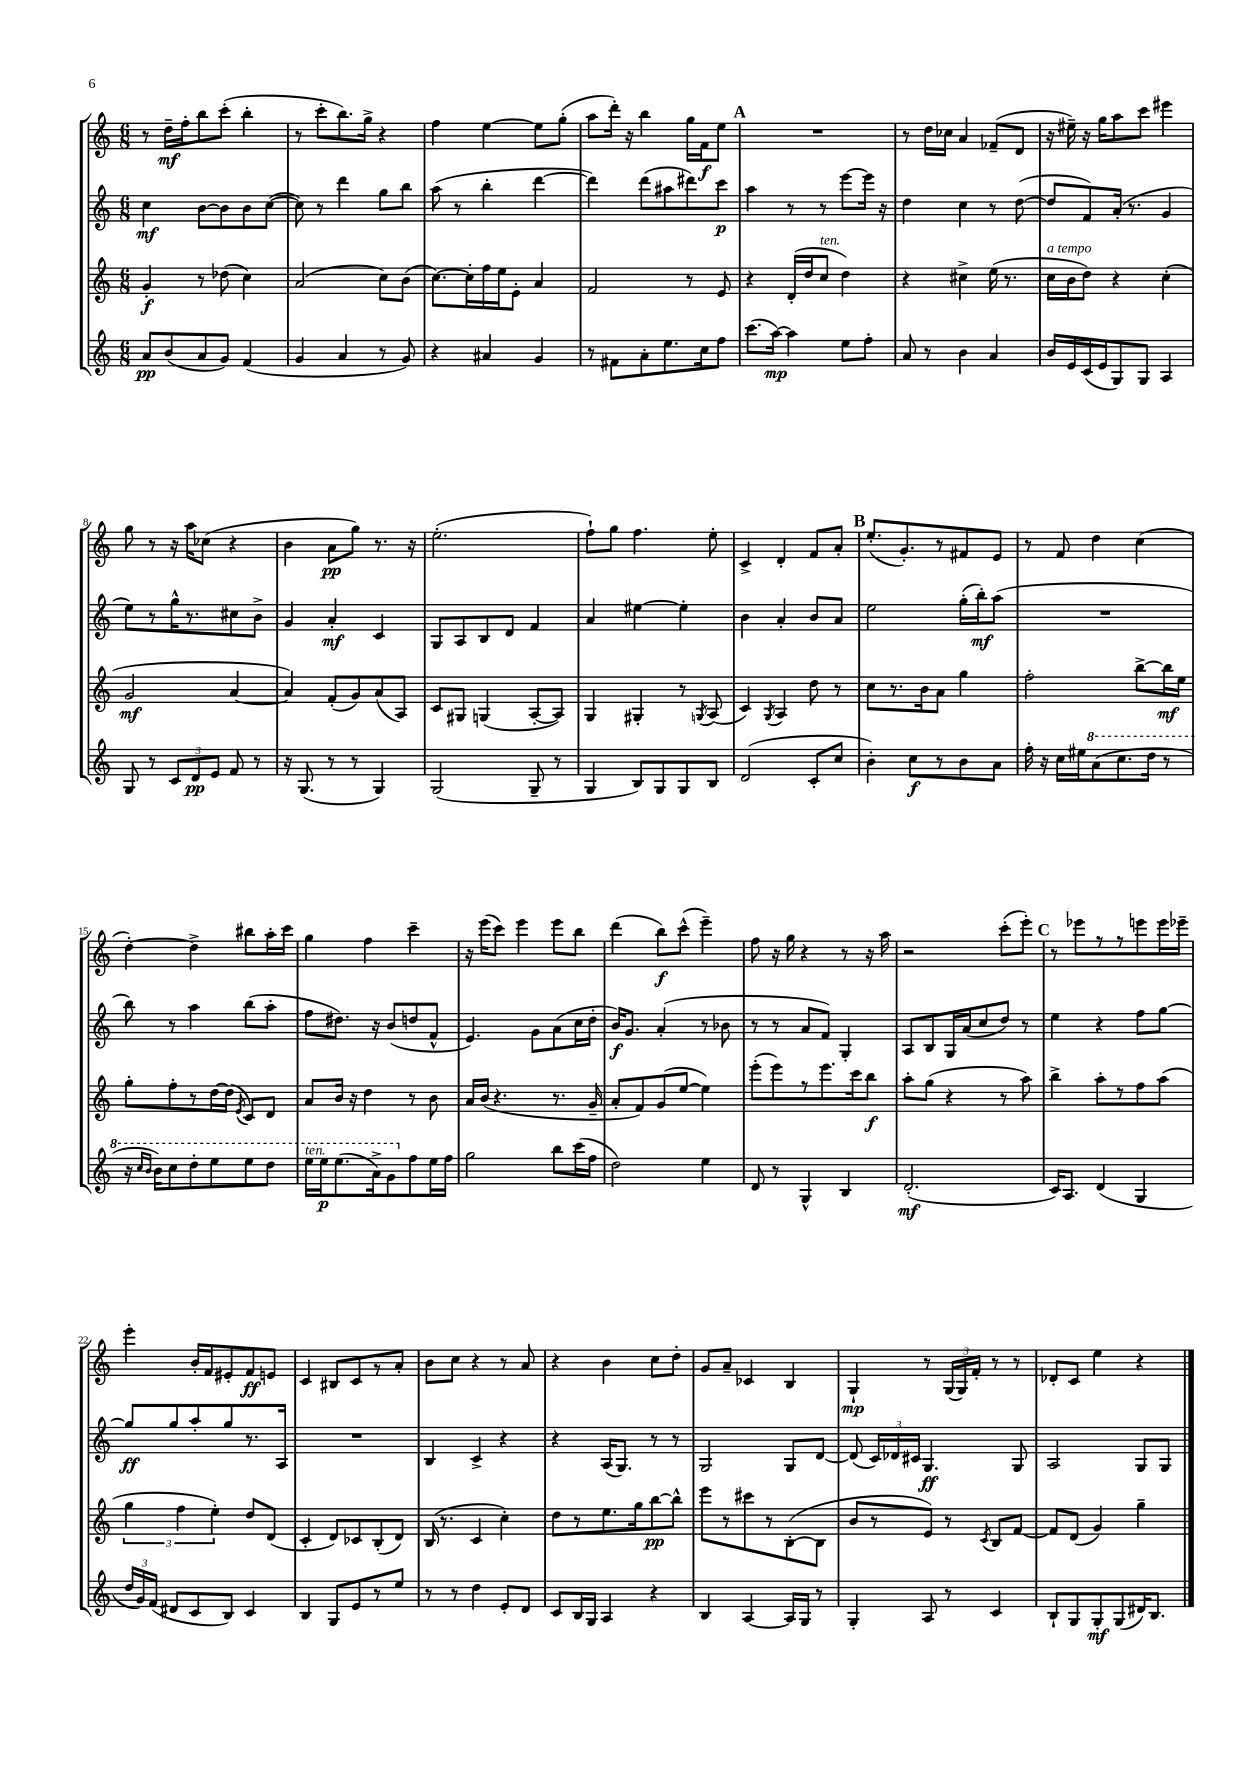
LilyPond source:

<<
\new StaffGroup <<
\new Staff = "s0" {
    \clef treble \key c \major \numericTimeSignature \time 6/8
    \autoBeamOff r8 d''16[--\mf f''16-. b''8 c'''8]-.( b''4-. |
    r8 c'''8[-. b''8.) g''16]-> r4 |
    f''4 e''4~ e''8[ g''8]-.( |
    a''8[ d'''16]-.) r16 b''4 g''16[ f'16\f e''8] |
    \mark \markup { \bold "A" } R2. |
    r8 d''16[ ces''16] a'4 fes'8[--( d'8] |
    r16 eis''16--) r16 g''16[ a''8 c'''8] eis'''4 |
    g''8 r8 r16 a''16[ ces''8]( r4 |
    b'4 a'8[\pp g''8]) r8. r16 |
    e''2.-.( |
    f''8[-!) g''8] f''4. e''8-. |
    c'4-> d'4-. f'8[ a'8]-. |
    \mark \markup { \bold "B" } e''8.[-.( g'8.-.) r8 fis'8 e'8] |
    r8 f'8 d''4 c''4( |
    d''4~-.) d''4-> bis''8[ a''16-. c'''16] |
    g''4 f''4 c'''4-- |
    r16 e'''16[( c'''8]) e'''4 e'''8[ b''8] |
    d'''4( b''8[\f) c'''8]-^( e'''4--) |
    f''8 r16 g''16 r4 r8 r16 a''16 |
    r2 c'''8[-.( e'''8]-.) |
    \mark \markup { \bold "C" } r8 ees'''8[ r8 r8 e'''8 e'''16 ees'''16]-- |
    e'''4-. b'16[-. f'16 eis'8-. f'8\ff e'8] |
    c'4 bis8[ c'8 r8 a'8]-. |
    b'8[ c''8] r4 r8 a'8 |
    r4 b'4 c''8[ d''8]-. |
    g'8[ a'8]-- ces'4 b4 |
    g4-!\mp r8 \tuplet 3/2 { g16[( g16) f'16]-. } r8 r8 |
    des'8[-. c'8] e''4 r4 \bar "|." |
}
\new Staff = "s1" {
    \clef treble \key c \major \numericTimeSignature \time 6/8
    \autoBeamOff c''4\mf b'8[~ b'8 b'8 c''8]~( |
    c''8) r8 d'''4 g''8[ b''8] |
    a''8( r8 b''4-. d'''4~ |
    d'''4) d'''8[( ais''8 dis'''8) c'''8]\p |
    \mark \markup { \bold "A" } a''4 r8 r8 e'''8[~ e'''16] r16 |
    d''4 c''4 r8 d''8~( |
    d''8[ f'8) a'16]-.( r8. g'4 |
    e''8[) r8 g''16-^ r8. cis''8 b'8]-> |
    g'4 a'4-.\mf c'4 |
    g8[ a8 b8 d'8] f'4 |
    a'4 eis''4~ eis''4-. |
    b'4 a'4-. b'8[ a'8] |
    \mark \markup { \bold "B" } e''2 g''16[-.( b''16-.\mf) a''8]( |
    R2. |
    b''8) r8 a''4 b''8[( a''8]-. |
    f''8[ dis''8.]) r16 b'8[( d''8 f'8]-^ |
    e'4.) g'8[ a'8( c''16 d''16]-. |
    b'16[\f) g'8.] a'4-.( r8 bes'8 |
    r8 r8 a'8[ f'8]) g4-. |
    a8[ b8 g16 a'16( c''8 d''8]) r8 |
    \mark \markup { \bold "C" } e''4 r4 f''8[ g''8]~ |
    g''8[\ff g''8 a''8-. g''8 r8. a16] |
    R2. |
    b4 c'4-> r4 |
    r4 a16[( g8.]) r8 r8 |
    g2 g8[ d'8]~ |
    d'8( \tuplet 3/2 { c'16[) des'16 cis'16] } g4.\ff g8 |
    a2 g8[ g8] \bar "|." |
}
\new Staff = "s2" {
    \clef treble \key c \major \numericTimeSignature \time 6/8
    \autoBeamOff g'4-.\f r8 des''8( c''4) |
    a'2( c''8[) b'8]( |
    c''8.[~) c''16-. f''16 e''16 e'8]-. a'4 |
    f'2 r8 e'8 |
    \mark \markup { \bold "A" } r4 d'16[-.( d''16 c''8]^\markup { \italic "ten." } d''4) |
    r4 cis''4-> e''16( r8. |
    c''16[^\markup { \italic "a tempo" } b'16 d''8]) r4 c''4-.( |
    g'2\mf a'4~ |
    a'4) f'8[-.( g'8) a'8( a8]) |
    c'8[ gis8] g4( a8[~-. a8]) |
    g4 gis4-. r8 \acciaccatura { g8 } a8( |
    c'4) \acciaccatura { g8 } a4 d''8 r8 |
    \mark \markup { \bold "B" } c''8[ r8. b'16 a'8] g''4 |
    f''2-. b''8[~-> b''16\mf e''16] |
    g''8[-. f''8-. r8 d''16~ d''16]( \acciaccatura { e'8 } c'8[) d'8] |
    a'8[ b'16] r16 d''4 r8 b'8 |
    a'16[ b'16]( r4. r8. g'16-- |
    a'8[-. f'8) g'8( e''8]~ e''4) |
    e'''8[-.( e'''8) r8 e'''8. c'''16 b''8]\f |
    a''8[-. g''8]( r4 r8 a''8) |
    \mark \markup { \bold "C" } b''4-> a''8[-. r8 f''8 a''8]( |
    \tuplet 3/2 { g''4 f''4 e''4-.) } d''8[ d'8]( |
    c'4-. d'8[) ces'8 b8-.( d'8]) |
    b16( r8. c'4 c''4-.) |
    d''8[ r8 e''8. g''16 b''8~\pp b''8]-^ |
    e'''8[ r8 cis'''8 r8 b8~-.( b8] |
    b'8[ r8 e'8]) r8 \acciaccatura { c'8 } b8[ f'8]~ |
    f'8[ d'8]( g'4) g''4-- \bar "|." |
}
\new Staff = "s3" {
    \clef treble \key c \major \numericTimeSignature \time 6/8
    \autoBeamOff a'8[\pp b'8( a'8 g'8]) f'4( |
    g'4 a'4 r8 g'8) |
    r4 ais'4 g'4 |
    r8 fis'8[ a'8-. e''8. c''16 f''8] |
    \mark \markup { \bold "A" } c'''8.[( a''16]~\mp) a''4 e''8[ f''8]-. |
    a'8 r8 b'4 a'4 |
    b'16[ e'16 c'16( e'16 g8) g8] a4 |
    g8 r8 \tuplet 3/2 { c'8[ d'8\pp e'8] } f'8 r8 |
    r16 g8.( r8 r8 g4) |
    g2( g8-- r8 |
    g4 b8[) g8 g8 b8] |
    d'2( c'8[-. c''8] |
    \mark \markup { \bold "B" } b'4-.) c''8[\f r8 b'8 a'8] |
    f''16-. r16 c''16[ eis''16 \ottava #1 a''8( c'''8. d'''16] r8 |
    r16 \grace { c'''16[ b''16] } b''16[) c'''8 d'''8-. e'''8 e'''8 d'''8] |
    e'''16[^\markup { \italic "ten." } e'''16\p e'''8.( a''16->) g''8 \ottava #0 f''8 e''16 f''16] |
    g''2 b''8[ c'''16( f''16] |
    d''2) e''4 |
    d'8 r8 g4-^ b4 |
    d'2.-.\mf( |
    \mark \markup { \bold "C" } c'16[) a8.] d'4( g4 |
    \tuplet 3/2 { d''16[ g'16) f'16]( } dis'8[ c'8 b8]) c'4 |
    b4 g8[ e'8 r8 e''8] |
    r8 r8 d''4 e'8[-. d'8] |
    c'8[ b16 g16] a4 r4 |
    b4 a4~ a16[ g16] r8 |
    g4-. a8 r8 c'4 |
    b8[-! g8 g8-.\mf g8( dis'16) b8.] \bar "|." |
}
>>
>>
